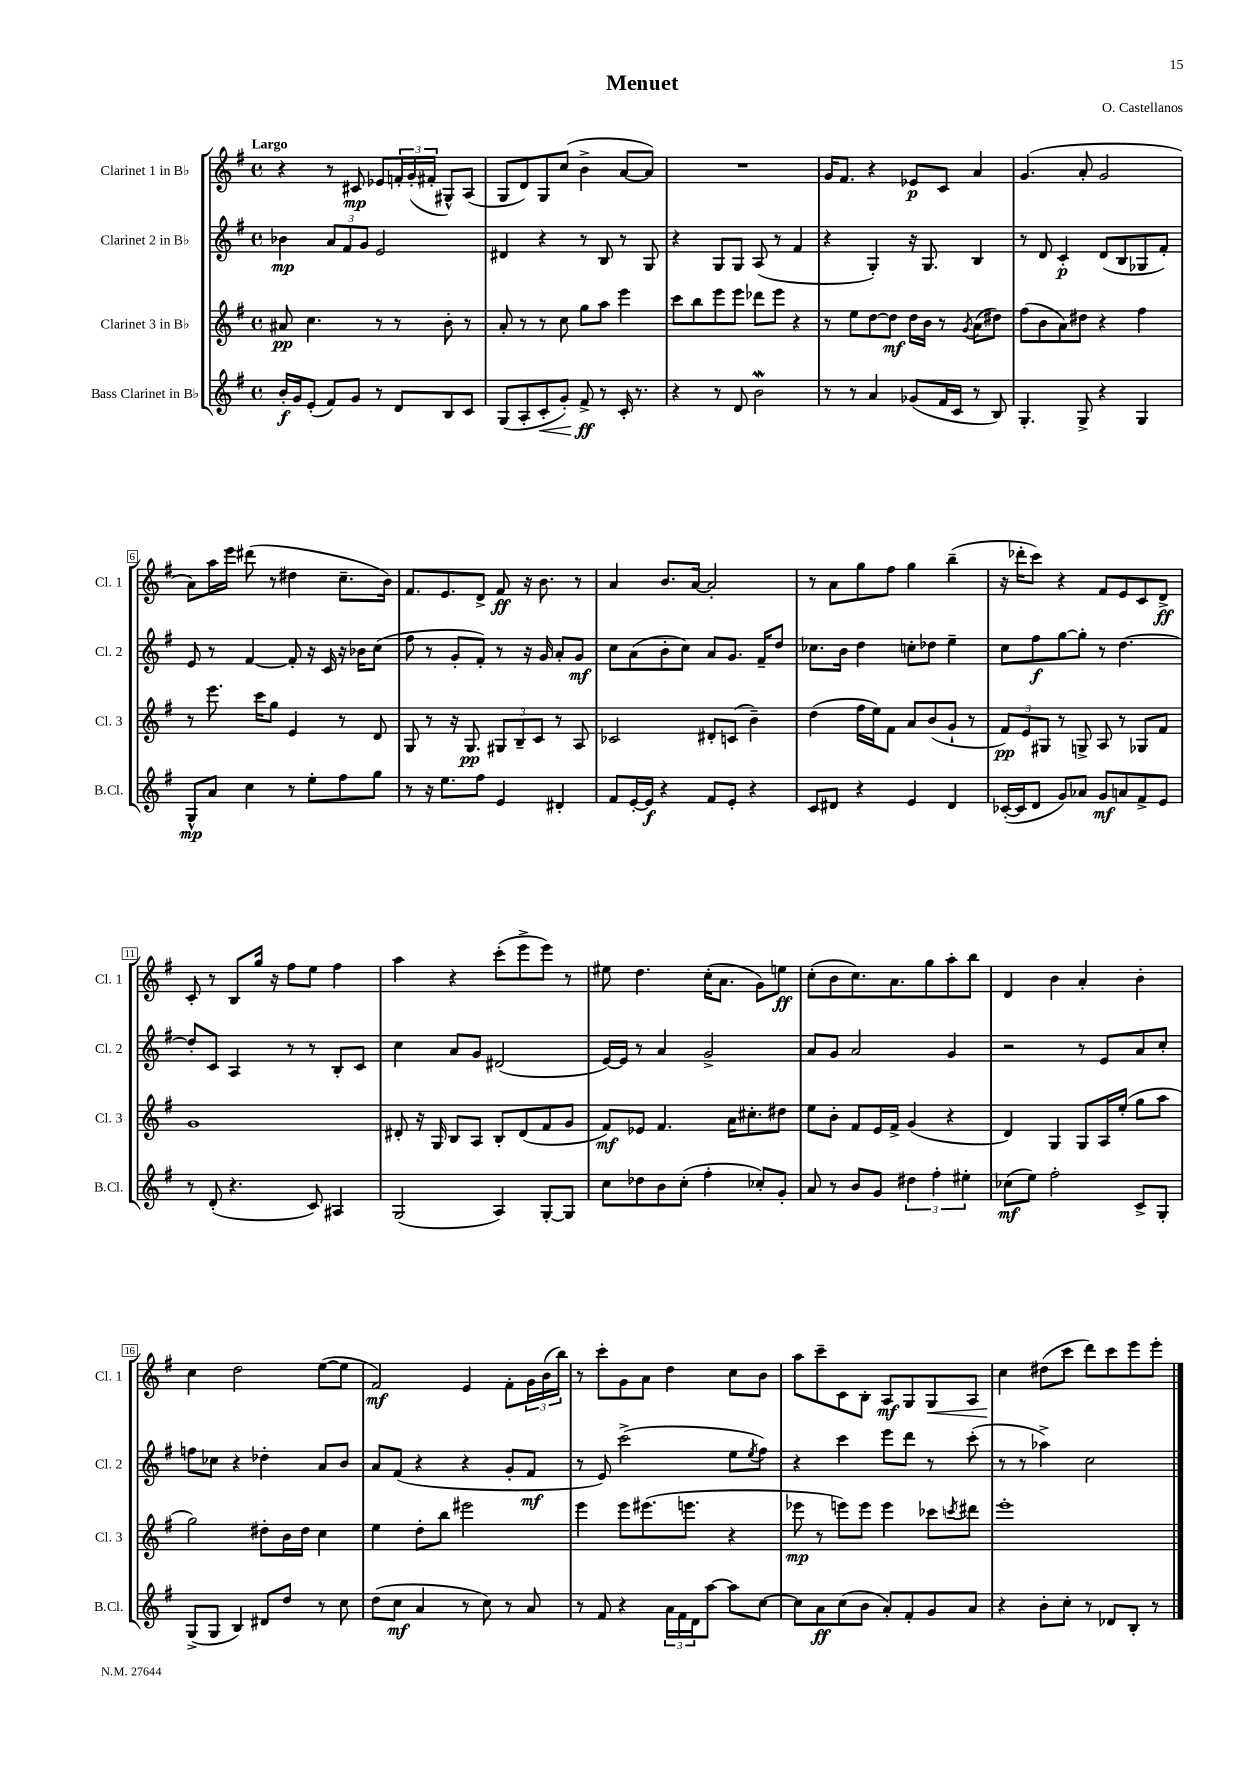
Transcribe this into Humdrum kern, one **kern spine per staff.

**kern	**dynam	**kern	**dynam	**kern	**dynam	**kern	**dynam
*part4	*part4	*part3	*part3	*part2	*part2	*part1	*part1
*staff4	*staff4	*staff3	*staff3	*staff2	*staff2	*staff1	*staff1
*I"Bass Clarinet in B♭	*	*I"Clarinet 3 in B♭	*	*I"Clarinet 2 in B♭	*	*I"Clarinet 1 in B♭	*
*I'B.Cl.	*	*I'Cl. 3	*	*I'Cl. 2	*	*I'Cl. 1	*
*clefG2	*	*clefG2	*	*clefG2	*	*clefG2	*
*k[f#]	*	*k[f#]	*	*k[f#]	*	*k[f#]	*
*M4/4	*	*M4/4	*	*M4/4	*	*M4/4	*
*met(c)	*	*met(c)	*	*met(c)	*	*met(c)	*
=1	=1	=1	=1	=1	=1	=1	=1
!	!	!	!	!	!	!LO:TX:a:B:t=Largo	!
16b'/LL	f	8a#X/	pp	4b-X\	mp	4r	.
16g/J	.	.	.	.	.	.	.
(8e'/J	.	4.cc\	.	.	.	.	.
8f#/L)	.	.	.	12a/L	.	8r	.
.	.	.	.	12f#/	.	.	.
8g/J	.	.	.	.	.	8c#X/	mp
.	.	.	.	12g/J	.	.	.
8r	.	8r	.	2e/	.	8e-X/L	.
8d/L	.	8r	.	.	.	24fn'/L	.
.	.	.	.	.	.	(24g'/	.
.	.	.	.	.	.	24f#X'/JJ	.
8B/	.	8b'\	.	.	.	8G#X^^/L)	.
8c/J	.	8r	.	.	.	(8A/J	.
=2	=2	=2	=2	=2	=2	=2	=2
(8G/L	.	8a'/	.	4d#X/	.	8G/L	.
8A'/	.	8r	.	.	.	8d/)	.
!	!LO:HP:b	!	!	!	!	!	!
8c'/	<	8r	.	4r	.	8G/	.
8g'/J)	.	8cc\	.	.	.	(8cc/J	.
8f#^/	ff	8gg\L	.	8r	.	4b^\	.
8r	[	8aa\J	.	8B/	.	.	.
16c'/	.	4eee\	.	8r	.	[8a/L	.
8.r	.	.	.	.	.	.	.
.	.	.	.	8G/	.	8a/J])	.
=3	=3	=3	=3	=3	=3	=3	=3
4r	.	8ccc\L	.	4r	.	1r	.
.	.	8bb\	.	.	.	.	.
8r	.	8eee\	.	8G/L	.	.	.
8d/	.	8eee\J	.	8G/J	.	.	.
2bW\	.	8ddd-X\L	.	(8A/	.	.	.
.	.	8eee\J	.	8r	.	.	.
.	.	4r	.	4f#/	.	.	.
=4	=4	=4	=4	=4	=4	=4	=4
8r	.	8r	.	4r	.	16g/KL	.
.	.	.	.	.	.	8.f#/J	.
8r	.	8ee\L	.	.	.	.	.
4a/	.	[8dd\	.	4G'/)	.	4r	.
.	.	8dd\J]	mf	.	.	.	.
(8g-X/L	.	16dd\LL	.	16r	.	8e-X/L	p
.	.	16b\JJ	.	8.G/	.	.	.
16f#/L	.	8r	.	.	.	8c/J	.
16c/JJ	.	.	.	.	.	.	.
.	.	8qg/	.	.	.	.	.
8r	.	(8a\L	.	4B/	.	4a/	.
8B/)	.	8dd#X\J)	.	.	.	.	.
=5	=5	=5	=5	=5	=5	=5	=5
4.G'/	.	(8ff#\L	.	8r	.	(4.g/	.
.	.	8b\	.	8d/	.	.	.
.	.	8a\)	.	4c'/	p	.	.
8G^/	.	8dd#X\J	.	.	.	8a'/	.
4r	.	4r	.	(8d/L	.	2g/	.
.	.	.	.	8B/	.	.	.
4G/	.	4ff#\	.	8G-X/	.	.	.
.	.	.	.	8f#'/J)	.	.	.
!!LO:LB:g=z
=6	=6	=6	=6	=6	=6	=6	=6
8G^^/L	mp	8r	.	8e/	.	8a\L)	.
8a/J	.	8.eee\	.	8r	.	16aa\L	.
.	.	.	.	.	.	16eee\JJ	.
4cc\	.	.	.	[4f#/	.	(8ddd#X\	.
.	.	16ccc\KL	.	.	.	.	.
.	.	8gg\J	.	.	.	8r	.
8r	.	4e/	.	8f#'/]	.	4dd#X\	.
8ee'\L	.	.	.	16r	.	.	.
.	.	.	.	16c/	.	.	.
8ff#\	.	8r	.	16r	.	8.cc~\L	.
.	.	.	.	16b-X\KL	.	.	.
8gg\J	.	8d/	.	(8cc\J	.	.	.
.	.	.	.	.	.	16b\Jk)	.
=7	=7	=7	=7	=7	=7	=7	=7
8r	.	8G/	.	8ff#\	.	8.f#/L	.
16r	.	8r	.	8r	.	.	.
8.ee\L	.	.	.	.	.	8.e/	.
.	.	16r	.	8g'/L	.	.	.
.	.	8.G/	pp	.	.	.	.
8ff#\J	.	.	.	8f#'/J)	.	8d^/J	.
4e/	.	12G#X/L	.	8r	.	8f#/	ff
.	.	12B~/	.	.	.	.	.
.	.	.	.	16r	.	16r	.
.	.	12c/J	.	.	.	.	.
.	.	.	.	16g/	.	8.b\	.
4d#X'/	.	8r	.	8a'/L	.	.	.
.	.	8A/	.	8g/J	mf	8r	.
=8	=8	=8	=8	=8	=8	=8	=8
8f#/L	.	2c-X/	.	8cc\L	.	4a/	.
[16e'/L	.	.	.	(8a\	.	.	.
16e/JJ]	f	.	.	.	.	.	.
4r	.	.	.	8b'\	.	8.b/L	.
.	.	.	.	8cc\J)	.	.	.
.	.	.	.	.	.	[16a/Jk	.
8f#/L	.	8d#X'/L	.	8a/L	.	2a'/]	.
8e'/J	.	(8cn/J	.	8.g/J	.	.	.
4r	.	4b~\)	.	.	.	.	.
.	.	.	.	16f#~/KL	.	.	.
.	.	.	.	8dd/J	.	.	.
=9	=9	=9	=9	=9	=9	=9	=9
8c/L	.	(4dd\	.	8.cc-X\L	.	8r	.
8d#X/J	.	.	.	.	.	8a\L	.
.	.	.	.	16b\Jk	.	.	.
4r	.	16ff#\LL	.	4dd\	.	8gg\	.
.	.	16ee\J)	.	.	.	.	.
.	.	8f#\J	.	.	.	8ff#\J	.
4e/	.	8a/L	.	8ccn'\L	.	4gg\	.
.	.	(8b/	.	8dd-X\J	.	.	.
4d#/	.	8g`/J	.	4ee~\	.	(4bb~\	.
.	.	8r	.	.	.	.	.
=10	=10	=10	=10	=10	=10	=10	=10
([16c-X'/LL	.	12f#/L)	pp	8cc\L	.	16r	.
16c-/J]	.	.	.	.	.	16ddd-X'\KL	.
.	.	12e/	.	.	.	.	.
8d/J	.	.	.	8ff#\	f	8ccc\J)	.
.	.	12G#X/J	.	.	.	.	.
8g/L)	.	8r	.	[8gg\	.	4r	.
8a-X/J	.	8Gn^/	.	8gg'\J]	.	.	.
8g/L	mf	8A/	.	8r	.	8f#/L	.
8an/	.	8r	.	[4.dd\	.	8e/	.
8f#^/	.	8G-X/L	.	.	.	8c/	.
8e/J	.	8f#/J	.	.	.	8d^/J	ff
!!LO:LB:g=z
=11	=11	=11	=11	=11	=11	=11	=11
8r	.	1g	.	8dd'/L]	.	8c'/	.
(8d'/	.	.	.	8c/J	.	8r	.
4.r	.	.	.	4A/	.	8B/L	.
.	.	.	.	.	.	16gg/Jk	.
.	.	.	.	.	.	16r	.
.	.	.	.	8r	.	8ff#\L	.
8c/)	.	.	.	8r	.	8ee\J	.
4A#X/	.	.	.	8B'/L	.	4ff#\	.
.	.	.	.	8c/J	.	.	.
=12	=12	=12	=12	=12	=12	=12	=12
(2G/	.	8d#X'/	.	4cc\	.	4aa\	.
.	.	16r	.	.	.	.	.
.	.	16G/	.	.	.	.	.
.	.	8B/L	.	8a/L	.	4r	.
.	.	8A/J	.	8g/J	.	.	.
4A/)	.	8B'/L	.	(2d#X/	.	(8ccc'\L	.
.	.	(8d#/	.	.	.	8eee^\	.
[8G'/L	.	8f#/	.	.	.	8eee\J)	.
8G/J]	.	8g/J	.	.	.	8r	.
=13	=13	=13	=13	=13	=13	=13	=13
8cc\L	.	8f#/L)	mf	[16e/LL)	.	8ee#X\	.
.	.	.	.	16e/JJ]	.	.	.
8dd-X\	.	8e-X/J	.	8r	.	4.dd\	.
8b\	.	4.f#/	.	4a/	.	.	.
(8cc'\J	.	.	.	.	.	.	.
4ff#'\	.	.	.	2g^/	.	(16cc'\KL	.
.	.	.	.	.	.	8.a\J	.
.	.	16a\KL	.	.	.	.	.
.	.	8.cc#X'\	.	.	.	.	.
8cc-X'/L)	.	.	.	.	.	8g\L)	.
8g'/J	.	8dd#X\J	.	.	.	8een\J	ff
=14	=14	=14	=14	=14	=14	=14	=14
8a/	.	8ee\L	.	8a/L	.	(8cc'\L	.
8r	.	8b'\J	.	8g/J	.	8b\	.
8b/L	.	8f#/L	.	2a/	.	8.cc\)	.
8g/J	.	16e/L	.	.	.	.	.
.	.	16f#^/JJ	.	.	.	8.a\	.
6dd#X\	.	(4g/	.	.	.	.	.
.	.	.	.	.	.	8gg\	.
6ff#'\	.	.	.	.	.	.	.
.	.	4r	.	4g/	.	8aa'\	.
6ee#X'\	.	.	.	.	.	.	.
.	.	.	.	.	.	8bb\J	.
=15	=15	=15	=15	=15	=15	=15	=15
(8cc-X\L	mf	4d/)	.	2r	.	4d/	.
8ee\J)	.	.	.	.	.	.	.
2ff#'\	.	4G/	.	.	.	4b\	.
.	.	8G/L	.	8r	.	4a'/	.
.	.	16A/L	.	8e/L	.	.	.
.	.	(16ee'/JJ	.	.	.	.	.
8c^/L	.	8gg\L	.	8a/	.	4b'\	.
8G'/J	.	8aa\J	.	8cc'/J	.	.	.
!!LO:LB:g=z
=16	=16	=16	=16	=16	=16	=16	=16
(8G^/L	.	2gg\)	.	8ffn\L	.	4cc\	.
8G/J	.	.	.	8cc-X\J	.	.	.
4B/)	.	.	.	4r	.	2dd\	.
8d#X/L	.	8dd#X'\L	.	4dd-X'\	.	.	.
8dd/J	.	16b\L	.	.	.	.	.
.	.	16dd#\JJ	.	.	.	.	.
8r	.	4cc\	.	8a/L	.	([8ee\L	.
8cc\	.	.	.	8b/J	.	8ee\J]	.
=17	=17	=17	=17	=17	=17	=17	=17
(8dd\L	.	4ee\	.	8a/L	.	2f#/)	mf
8cc\J	mf	.	.	(8f#/J	.	.	.
4a/	.	8dd'\L	.	4r	.	.	.
.	.	8bb\J	.	.	.	.	.
8r	.	2eee#X\	.	4r	.	4e/	.
8cc\)	.	.	.	.	.	.	.
8r	.	.	.	8g'/L	.	8f#'\L	.
8a/	.	.	.	8f#/J	mf	24g\L	.
.	.	.	.	.	.	(24b\	.
.	.	.	.	.	.	24bb\JJ)	.
=18	=18	=18	=18	=18	=18	=18	=18
8r	.	4eee\	.	8r	.	8r	.
8f#/	.	.	.	8e/)	.	8ccc'\L	.
4r	.	8eee\L	.	(2ccc^\	.	8g\	.
.	.	(8.eee#X\	.	.	.	8a\J	.
24a\LL	.	.	.	.	.	4dd\	.
24f#\	.	.	.	.	.	.	.
.	.	8.eeen\J	.	.	.	.	.
24d\J	.	.	.	.	.	.	.
[8aa\J	.	.	.	.	.	.	.
8aa\L]	.	4r	.	8ee\L	.	8cc\L	.
.	.	.	.	8qee/	.	.	.
[8cc\J	.	.	.	8ff#\J)	.	8b\J	.
=19	=19	=19	=19	=19	=19	=19	=19
8cc\L]	.	8eee-X\	mp	4r	.	8aa\L	.
8a\	ff	8r	.	.	.	8ccc~\	.
(8cc\	.	8eeen\L)	.	4ccc\	.	8c\	.
8b\J	.	8eee\J	.	.	.	8B'\J	.
8a'/L)	.	4eee\	.	8eee\L	.	8A/L	mf
8f#'/	.	.	.	8ddd\J	.	8G/	.
!	!	!	!	!	!	!	!LO:HP:b
8g/	.	8ccc-X\L	.	8r	.	8G/	<
.	.	8qcccn/	.	.	.	.	.
8a/J	.	8ddd#X\J	.	(8ccc'\	.	8A/J	.
=20	=20	=20	=20	=20	=20	=20	=20
4r	.	1eee'	.	8r	.	4cc\	.
.	.	.	.	8r	.	.	.
8b'\L	.	.	.	4aa-X^\)	.	(8dd#X\L	[
8cc'\J	.	.	.	.	.	8ccc\J	.
8r	.	.	.	2cc\	.	8ddd\L)	.
8d-X/L	.	.	.	.	.	8ccc\	.
8B'/J	.	.	.	.	.	8eee\	.
8r	.	.	.	.	.	8eee'\J	.
==	==	==	==	==	==	==	==
*-	*-	*-	*-	*-	*-	*-	*-
